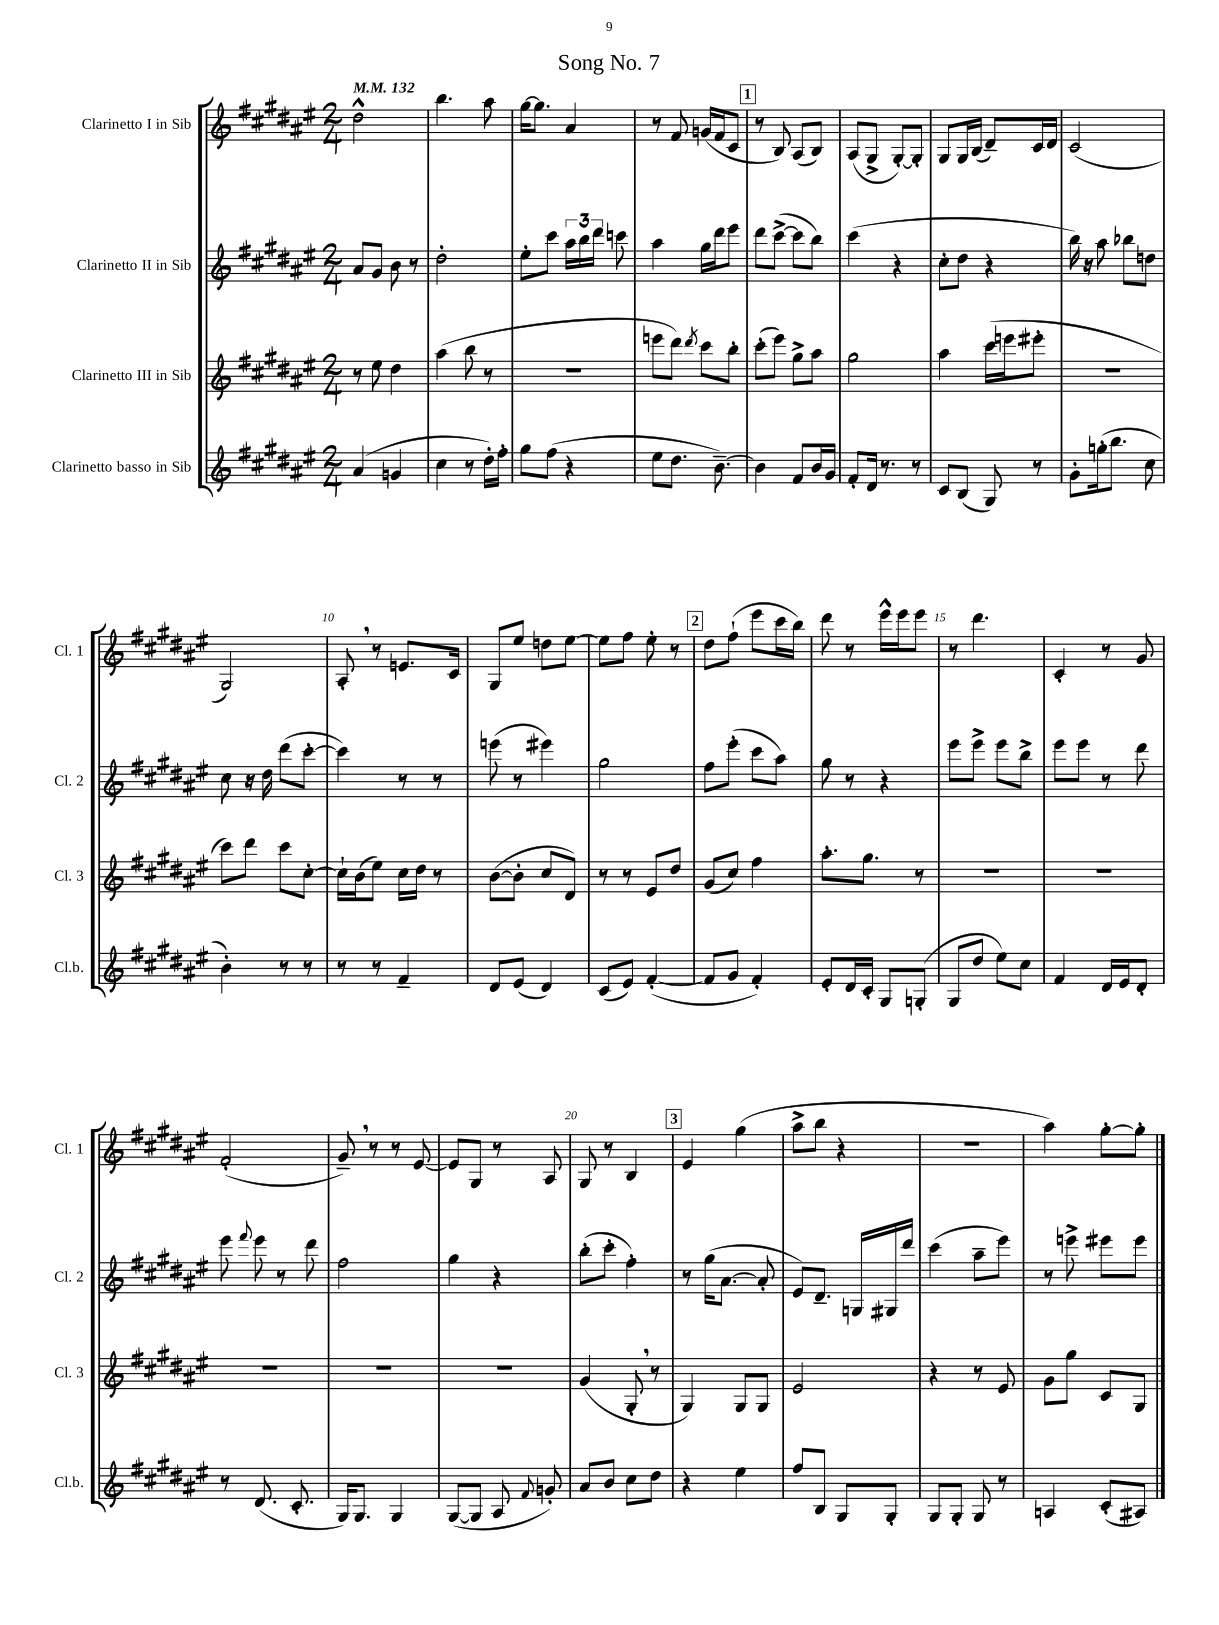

**kern	**kern	**kern	**kern
*staff4	*staff3	*staff2	*staff1
*clefG2	*clefG2	*clefG2	*clefG2
*k[f#c#g#d#a#e#]	*k[f#c#g#d#a#e#]	*k[f#c#g#d#a#e#]	*k[f#c#g#d#a#e#]
*M2/4	*M2/4	*M2/4	*M2/4
*MM132	*MM132	*MM132	*MM132
(4a#/	8r	8a#/L	2dd#^^\
.	8ee#\	8g#/J	.
4g/	4dd#\	8b\	.
.	.	8r	.
=	=	=	=
4cc#\	(4aa#\	2dd#'\	4.bb\
8r	8bb\	.	.
16dd#'\LL)	8r	.	8aa#\
16ff#'\JJ	.	.	.
=	=	=	=
8gg#\L	2r	8ee#'\L	[16gg#\LK
.	.	.	8.gg#\]J
(8ff#\J	.	8ccc#\J	.
4r	.	24aa#\LL	4a#/
.	.	24bb\	.
.	.	24ddd#\JJ	.
.	.	8ccc\	.
=	=	=	=
8ee#\L	8eee\L	4aa#\	8r
8.dd#\J	8ddd#\J)	.	8f#/
.	8qddd#/	.	.
.	8ccc#\L	16gg#\LL	(16g/LL
[8.b~\)	.	16ddd#\J	16f#/J
.	8bb'\J	8eee#\J	8c#/J
=	=	=	=
4b\]	(8ccc#'\L	8ddd#\L	8r
.	8eee#\J)	([8ccc#^\J	8B/)
8f#/L	8gg#^\L	8ccc#\]L	(8A#/L
16b/L	8aa#\J	8bb\J)	8B/J)
16g#/JJ	.	.	.
=	=	=	=
8f#'/L	2gg#\	(4ccc#\	(8A#/L
16d#/Jk	.	.	8G#^/J
8.r	.	.	.
.	.	4r	[8G#'/L)
8r	.	.	8G#'/]J
=	=	=	=
8c#/L	4aa#\	8cc#'\L	8G#/L
(8B/J	.	8dd#\J	16G#/L
.	.	.	(16B/JJ
8G#/)	(16ccc#\LL	4r	8d#~/L)
.	16eee\J	.	.
8r	8eee#'\J	.	16c#/L
.	.	.	16d#/JJ
=	=	=	=
8g#'\L	2r	16bb\)	(2c#/
.	.	16r	.
(16gg'\k	.	8aa#\	.
8.bb\J	.	.	.
.	.	8bb-\L	.
8cc#\	.	8dd\J	.
=	=	=	=
4b'\)	8ccc#\L)	8cc#\	2G#/)
.	8ddd#\J	16r	.
.	.	16dd#\	.
8r	8ccc#\L	(8ddd#\L	.
8r	[8cc#'\J	[8ccc#'\J	.
=	=	=	=
8r	16cc#`\]LL	4ccc#\])	8A#'/
.	(16b\J	.	.
8r	8ee#\J)	.	8r
4f#~/	16cc#\LL	8r	8.e/L
.	16dd#\JJ	.	.
.	8r	8r	.
.	.	.	16c#/Jk
=	=	=	=
8d#/L	([8b\L	(8eee\	8G#/L
(8e#/J	8b'\]J	8r	8ee#/J
4d#/)	8cc#/L	4eee#\)	8dd\L
.	8d#/J)	.	[8ee#\J
=	=	=	=
(8c#/L	8r	2gg#\	8ee#\]L
8e#/J)	8r	.	8ff#\J
([4f#'/	8e#/L	.	8ee#'\
.	8dd#/J	.	8r
=	=	=	=
8f#/]L	(8g#/L	8ff#\L	8dd#\L
8g#/J	8cc#/J)	(8eee#'\J	(8ff#`\J
4f#'/)	4ff#\	8ccc#\L	8eee#\L
.	.	8aa#\J)	16ccc#\L
.	.	.	16bb\JJ)
=	=	=	=
8e#'/L	8.aa#'\L	8gg#\	8ddd#\
16d#/L	.	8r	8r
16c#'/JJ	8.gg#\J	.	.
8G#/L	.	4r	16eee#^^\LL
.	.	.	16eee#\J
(8G'/J	8r	.	8eee#\J
=	=	=	=
8G#/L	2r	8eee#\L	8r
8dd#/J	.	8eee#^\J	4.ddd#\
8ee#\L)	.	8eee#\L	.
8cc#\J	.	8bb^\J	.
=	=	=	=
4f#/	2r	8eee#\L	4c#'/
.	.	8eee#\J	.
16d#/LL	.	8r	8r
16e#/J	.	.	.
8d#'/J	.	8ddd#\	8g#/
=	=	=	=
8r	2r	8eee#\	(2f#'/
.	.	8qqfff#/	.
(8.d#/	.	8eee#\	.
.	.	8r	.
8.c#'/	.	.	.
.	.	8ddd#\	.
=	=	=	=
16G#/LK)	2r	2ff#\	8g#~/)
8.G#/J	.	.	.
.	.	.	8r
4G#/	.	.	8r
.	.	.	[8e#/
=	=	=	=
([8G#/L	2r	4gg#\	8e#/]L
8G#/]J	.	.	8G#/J
8A#/	.	4r	8r
8qqf#/	.	.	.
8g'/)	.	.	8A#/
=	=	=	=
8a#/L	(4g#/	(8bb'\L	8G#/
8b/J	.	8ccc#'\J	8r
8cc#\L	8G#'/	4ff#'\)	4B/
8dd#\J	8r	.	.
=	=	=	=
4r	4G#/)	8r	4e#/
.	.	(16gg#\LK	.
.	.	[8.a#\J	.
4ee#\	8G#/L	.	(4gg#\
.	8G#/J	8a#'/]	.
=	=	=	=
8ff#/L	2e#/	8e#/L)	8aa#^\L
8B/J	.	8.d#~/J	8bb\J
8G#/L	.	.	4r
.	.	16G/LL	.
8G#'/J	.	16G#/	.
.	.	16ddd#/JJ	.
=	=	=	=
8G#/L	4r	(4ccc#\	2r
8G#'/J	.	.	.
8G#/	8r	8aa#~\L	.
8r	8e#/	8eee#\J)	.
=	=	=	=
4A/	8g#\L	8r	4aa#\)
.	8gg#\J	8eee^\	.
(8c#'/L	8c#/L	8eee#\L	[8gg#'\L
8A#/J)	8G#/J	8eee#\J	8gg#'\]J
==	==	==	==
*-	*-	*-	*-
